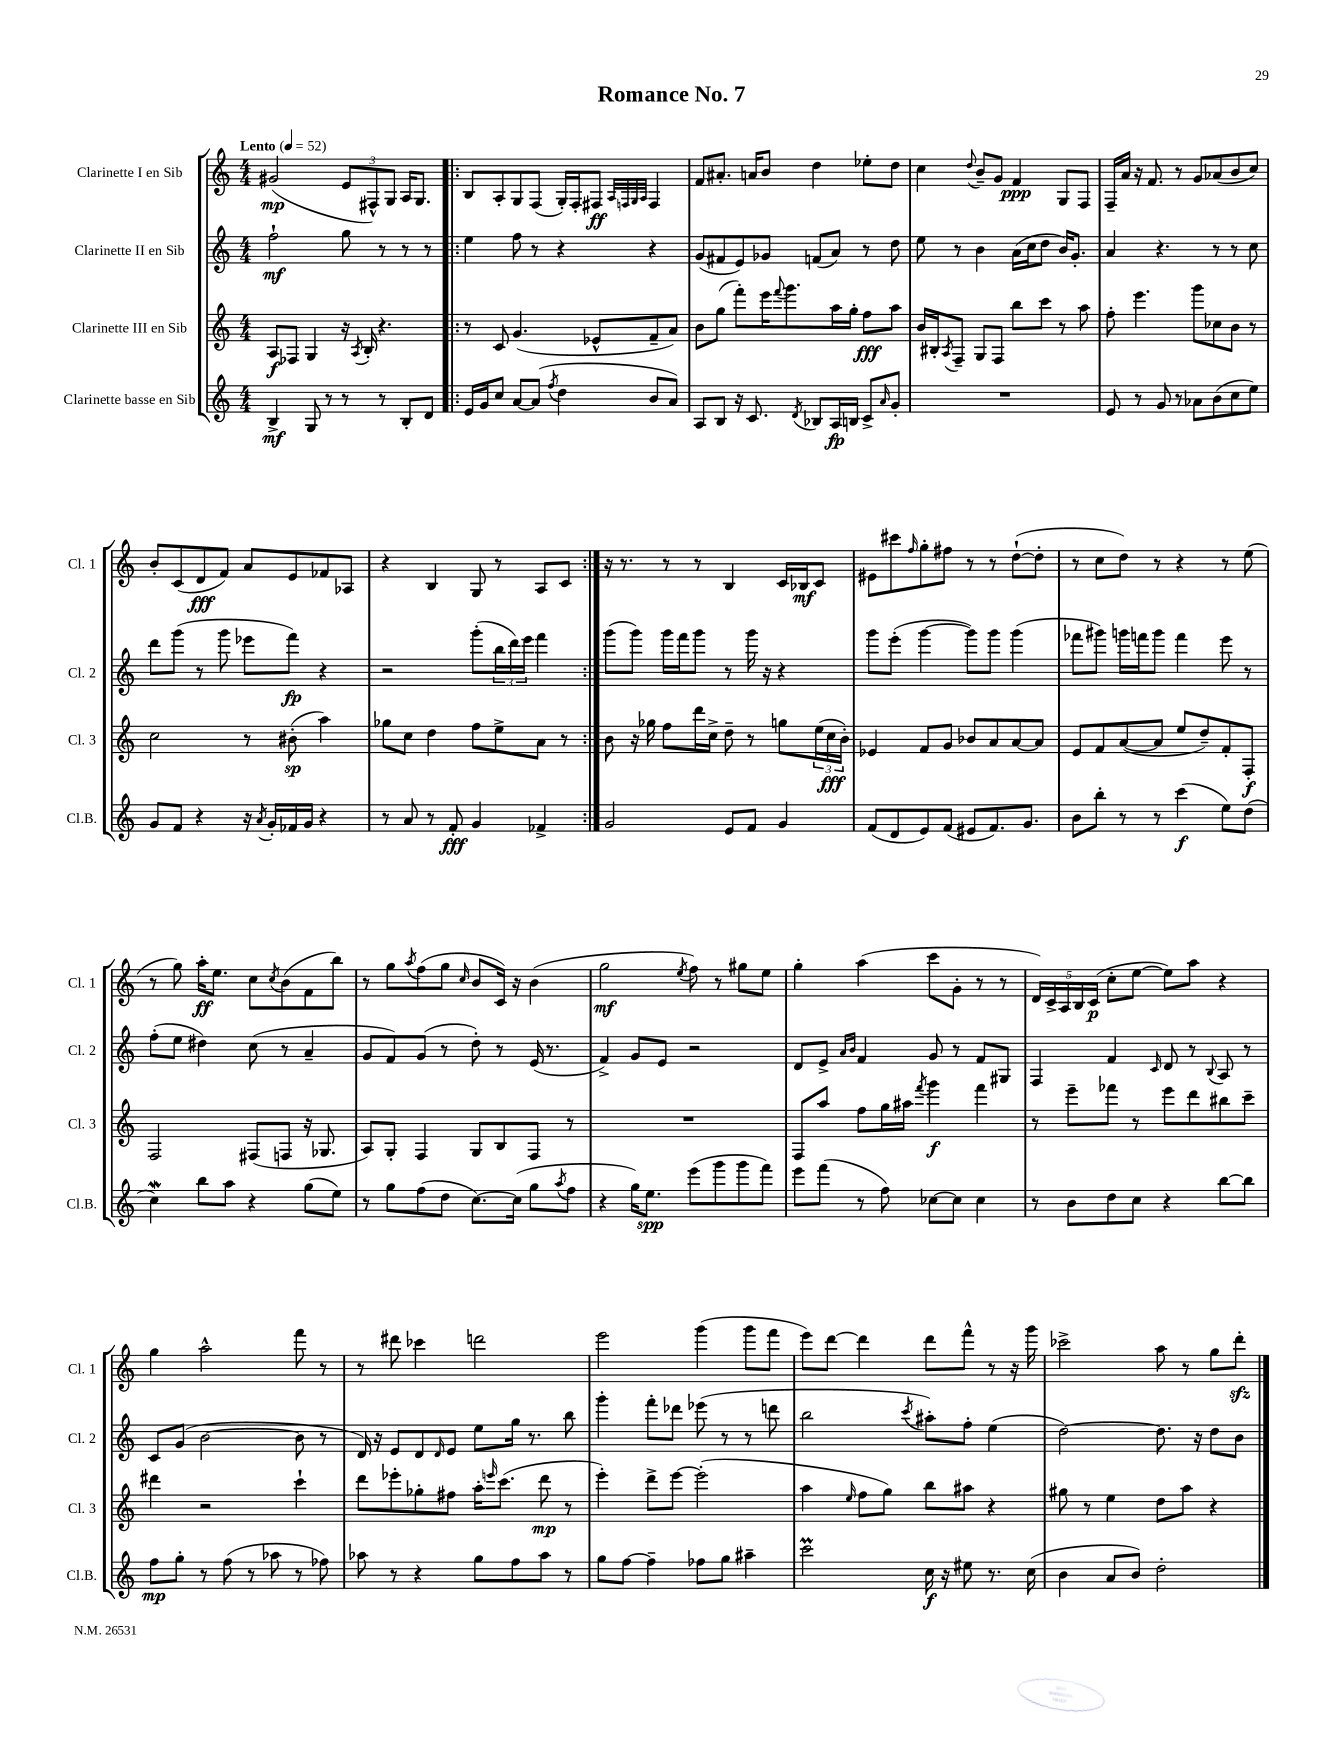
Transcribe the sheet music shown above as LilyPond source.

\header { title = "Romance No. 7" }
<<
\new StaffGroup <<
\new Staff = "s0" \with { instrumentName = "Clarinette I en Sib" shortInstrumentName = "Cl. 1" } {
    \clef treble \key c \major \numericTimeSignature \time 4/4 \tempo "Lento" 4 = 52
    gis'2\mp( \tuplet 3/2 { e'8 fis8-^) g8 } a16 g8. |
    \repeat volta 2 { b8 a8-. g8 f8( g16-.) f16-. fis8\ff \grace { a32 f32 g32 a32 } f4 |
    f'8 ais'8.-. a'16 b'8 d''4 ees''8-. d''8 |
    c''4 \appoggiatura { d''8 } b'8-- g'8 f'4\ppp g8 f8 |
    f16-- a'16 r16 f'8. r8 g'8 aes'8( b'8 c''8) |
    b'8-. c'8( d'8\fff f'8) a'8 e'8 fes'8 aes8 |
    r4 b4 g8 r8 a8 c'8 | }
    r16 r8. r8 r8 b4 c'16 bes16\mf c'8 |
    eis'8 cis'''8 \grace { f''16 } g''8-. fis''8 r8 r8 d''8~-!( d''8-. |
    r8 c''8 d''8) r8 r4 r8 e''8( |
    r8 g''8) a''16-.\ff e''8. c''8 \acciaccatura { c''8 } b'8( f'8 b''8) |
    r8 g''8 \acciaccatura { a''8 } f''8( g''8 \grace { c''16 } b'8 c'16) r16 b'4( |
    g''2\mf \acciaccatura { e''8 } f''8) r8 gis''8 e''8 |
    g''4-. a''4( c'''8 g'8-. r8 r8 |
    \tuplet 5/4 { d'16) c'16-> a16 b16 c'16\p( } c''8-. e''8~ e''8) a''8 r4 |
    g''4 a''2-^ f'''8 r8 |
    r8 dis'''8 ces'''4 d'''2 |
    e'''2 g'''4( g'''8 f'''8 |
    e'''8) d'''8~ d'''4 d'''8 f'''8-^ r8 r16 g'''16 |
    ces'''2-> a''8 r8 g''8 d'''8-.\sfz \bar "|." |
}
\new Staff = "s1" \with { instrumentName = "Clarinette II en Sib" shortInstrumentName = "Cl. 2" } {
    \clef treble \key c \major \numericTimeSignature \time 4/4
    f''2-!\mf g''8 r8 r8 r8 |
    \repeat volta 2 { e''4 f''8 r8 r4 r4 |
    g'8( fis'8 e'8) ges'8 f'8( a'8) r8 d''8 |
    e''8 r8 b'4 a'16( c''16 d''8 b'16) g'8.-. |
    a'4 r4. r8 r8 c''8 |
    d'''8 g'''8( r8 g'''8 ees'''8 f'''8\fp) r4 |
    r2 g'''8-.( \tuplet 3/2 { b''16 d'''16) e'''16 } f'''4 | }
    g'''8( g'''8) g'''16 f'''16 g'''8 r8 g'''16 r16 r4 |
    g'''8 e'''8-.( g'''4~ g'''8) g'''8 g'''4( |
    fes'''8 gis'''8) g'''16 f'''16 g'''8 f'''4 e'''8 r8 |
    f''8-.( e''8 dis''4) c''8( r8 a'4-- |
    g'8 f'8) g'8( r8 d''8-.) r8 e'16( r8. |
    f'4->) g'8 e'8 r2 |
    d'8 e'8-> \grace { a'16 b'16 } f'4 g'8 r8 f'8 gis8 |
    f4 f'4 \grace { c'16 } d'8 r8 \appoggiatura { b8 } a8 r8 |
    c'8 g'8( b'2~ b'8 r8 |
    d'16) r16 e'8 d'8 \grace { d'16 } e'8 e''8 g''16 r8. b''8 |
    g'''4-. f'''8-. des'''8 ees'''8( r8 r8 d'''8 |
    b''2 \acciaccatura { c'''8 } ais''8-.) f''8-. e''4( |
    d''2~) d''8. r16 d''8 b'8 \bar "|." |
}
\new Staff = "s2" \with { instrumentName = "Clarinette III en Sib" shortInstrumentName = "Cl. 3" } {
    \clef treble \key c \major \numericTimeSignature \time 4/4
    a8\f fes8 g4 r16 \acciaccatura { a8 } b16-. r4. |
    \repeat volta 2 { r8 c'8 g'4.( ees'8-^ f'8-- a'8) |
    b'8 g''8( f'''8-.) e'''16 \appoggiatura { f'''8 } g'''8. a''16 g''16-. f''8\fff a''8 |
    b'16 bis16-. \acciaccatura { a8 } f8-- g8 f8 b''8 c'''8 r8 a''8 |
    f''8-. e'''4. g'''8 ces''8 b'8 r8 |
    c''2 r8 bis'8-.\sp( a''4) |
    ges''8 c''8 d''4 f''8 e''8-> a'8 r8 | }
    b'8 r16 ges''16 f''8 d'''16 c''16-> d''8-- r8 g''8 \tuplet 3/2 { e''16( c''16\fff b'16-.) } |
    ees'4 f'8 g'8 bes'8 a'8 a'8~ a'8 |
    e'8 f'8 a'8~( a'8 e''8 d''8--) f'8-. f8-.\f |
    f2 fis8( f8 r16 ges8. |
    a8) g8-. f4 g8 b8 f8 r8 |
    R1 |
    f8 a''8 f''8 g''16 ais''16 \acciaccatura { f'''8 } g'''4\f f'''4 |
    r8 e'''8-- fes'''8 r8 e'''8 d'''8 bis''8 c'''8-- |
    dis'''4 r2 c'''4-! |
    d'''8 ees'''8-. ges''8-. fis''8 a''16-. \grace { e'''16 } c'''8.( d'''8\mp r8 |
    e'''4-.) d'''8-> e'''8~ e'''2-.( |
    a''4 \grace { e''16 } f''8 g''8) b''8 ais''8 r4 |
    gis''8 r8 e''4 d''8 a''8 r4 \bar "|." |
}
\new Staff = "s3" \with { instrumentName = "Clarinette basse en Sib" shortInstrumentName = "Cl.B." } {
    \clef treble \key c \major \numericTimeSignature \time 4/4
    b4->\mf g8 r8 r8 r8 b8-. d'8 |
    \repeat volta 2 { e'16 g'16 c''8 a'8~ a'8( \acciaccatura { f''8 } d''4 b'8 a'8) |
    a8 b8 r16 c'8. \acciaccatura { d'8 } bes8 a16\fp b16 c'8-> \grace { a'16 } g'8-. |
    R1 |
    e'8 r8 g'8 r8 aes'8 b'8( c''8 e''8) |
    g'8 f'8 r4 r16 \acciaccatura { a'8 } g'16-. fes'16 g'16 r4 |
    r8 a'8 r8 f'8-.\fff g'4 fes'4-> | }
    g'2 e'8 f'8 g'4 |
    f'8( d'8 e'8) f'8( eis'8 f'8.) g'8. |
    b'8 b''8-. r8 r8 c'''4\f( e''8) d''8( |
    c''4\mordent) b''8 a''8 r4 g''8( e''8) |
    r8 g''8 f''8( d''8 c''8.~) c''16( g''8 \acciaccatura { a''8 } f''8 |
    r4 g''16) e''8.\spp e'''8( g'''8 g'''8 f'''8) |
    e'''8 f'''8( r8 f''8) ces''8~ ces''8 ces''4 |
    r8 b'8 d''8 c''8 r4 b''8~ b''8 |
    f''8\mp g''8-. r8 f''8( r8 aes''8 r8 fes''8) |
    aes''8 r8 r4 g''8 f''8 aes''8 r8 |
    g''8 f''8~ f''4-- fes''8 g''8 ais''4-- |
    c'''2\prall c''16\f r16 eis''8 r8. c''16( |
    b'4 a'8 b'8) d''2-. \bar "|." |
}
>>
>>
\layout { \context { \Score \remove "Bar_number_engraver" } }
